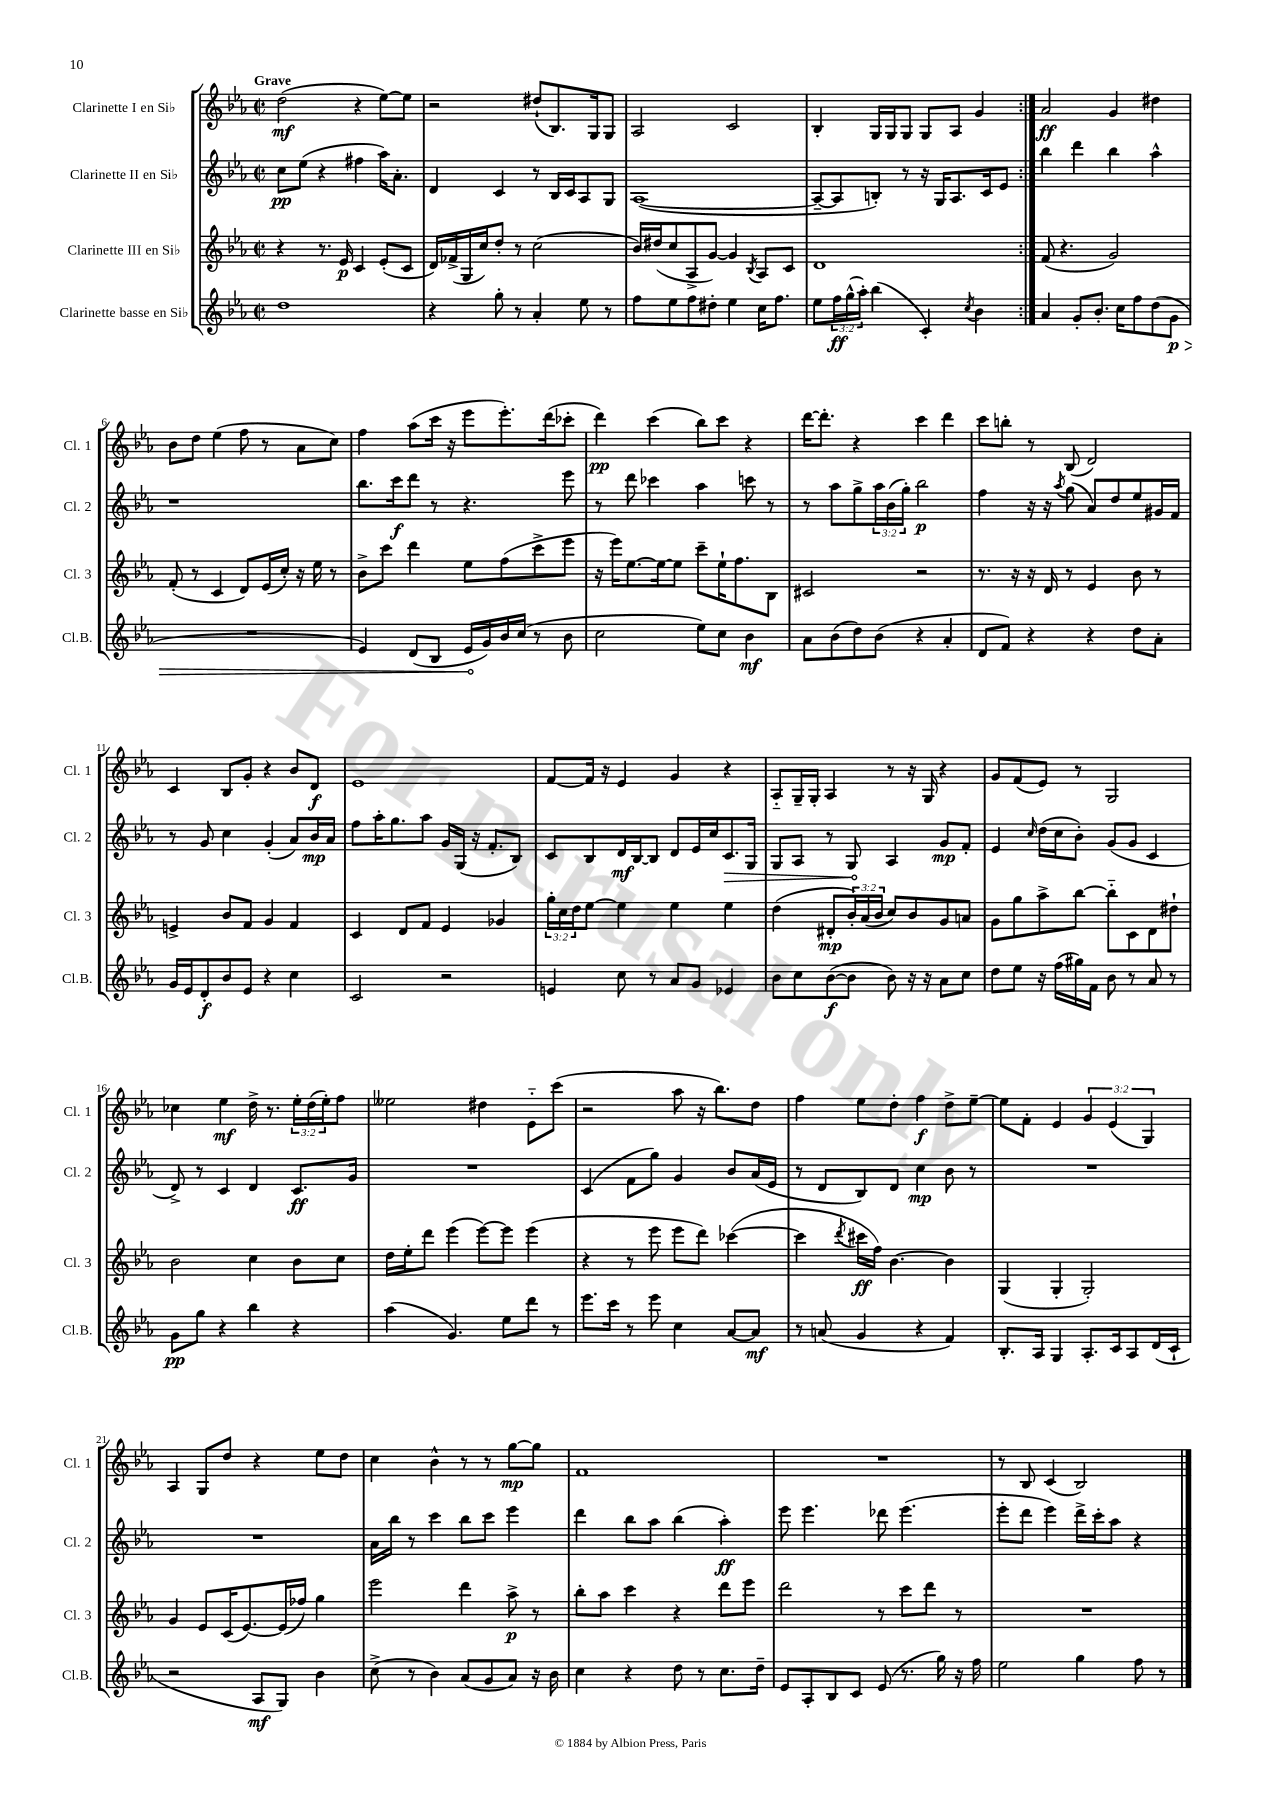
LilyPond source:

<<
\new StaffGroup <<
\new Staff = "s0" \with { instrumentName = "Clarinette I en Sib" shortInstrumentName = "Cl. 1" } {
    \clef treble \key ees \major \defaultTimeSignature \time 2/2 \override Staff.TupletNumber.text = #tuplet-number::calc-fraction-text \tempo "Grave"
    \repeat volta 2 { d''2\mf( r4 ees''8~) ees''8 |
    r2 dis''8-!( bes8.) g16 g8 |
    aes2 c'2 |
    bes4-. g16 g16 g8 g8 aes8 g'4 | }
    aes'2\ff g'4 dis''4 |
    bes'8 d''8 ees''4( f''8 r8 aes'8 c''8) |
    f''4 aes''8( c'''16 r16 ees'''8 ees'''8.-.) d'''16( ces'''8-. |
    d'''4\pp) c'''4( bes''8) c'''8 r4 |
    d'''16~ d'''8.-. r4 c'''4 d'''4 |
    c'''8 b''8-. r8 bes8( d'2) |
    c'4 bes8 g'8-. r4 bes'8 d'8\f |
    ees'1 |
    f'8~ f'16 r16 ees'4 g'4 r4 |
    aes8-_ g16-- g16-. aes4 r8 r16 g16 r4 |
    g'8 f'8( ees'8) r8 g2 |
    ces''4 ees''4\mf d''16-> r8. \tuplet 3/2 { ees''16-. d''16( ees''16-.) } f''8 |
    eeses''2 dis''4 ees'8-_ c'''8( |
    r2 aes''8 r16 bes''8.) d''8 |
    f''4 ees''8 d''8-. f''4\f d''8-> ees''8~-- |
    ees''8 f'8-. ees'4 \tuplet 3/2 { g'4 ees'4( g4) } |
    aes4 g8 d''8 r4 ees''8 d''8 |
    c''4 bes'4-^ r8 r8 g''8~\mp g''8 |
    f'1 |
    R1 |
    r8 bes8 c'4( bes2) \bar "|." |
}
\new Staff = "s1" \with { instrumentName = "Clarinette II en Sib" shortInstrumentName = "Cl. 2" } {
    \clef treble \key ees \major \defaultTimeSignature \time 2/2 \override Staff.TupletNumber.text = #tuplet-number::calc-fraction-text
    \repeat volta 2 { c''8\pp ees''8( r4 fis''4 aes''16) aes'8.-. |
    d'4 c'4 r8 bes16 c'16 aes8 g8 |
    aes1~( |
    aes8~-- aes8 b8-.) r8 r16 g16 aes8. c'16 ees'8 | }
    bes''4 d'''4 bes''4 aes''4-^ |
    r1 |
    bes''8. c'''16\f d'''8 r8 r4. ees'''8 |
    r8 d'''8 ces'''4 aes''4 c'''8 r8 |
    r8 aes''8 g''8-> \tuplet 3/2 { aes''16 bes'16( g''16-.) } bes''2\p |
    f''4 r16 r16 \acciaccatura { aes''8 } g''8( aes'8) d''8 ees''8 gis'16 f'16 |
    r8 g'8 c''4 g'4-.( aes'8) bes'16\mp aes'16 |
    f''8 aes''16-. g''8. aes''8 g'16 g16( r16 f'8.-. bes8) |
    c'8 bes8 d'16\mf bes16~ bes8 d'8 ees'16 c''16 \once \override Hairpin.circled-tip = ##t c'8.\> g16 |
    g8 aes8 r8 g8\! aes4 g'8\mp f'8-. |
    ees'4 \grace { c''16 } d''16( c''16 bes'8-.) g'8( g'8 c'4 |
    d'8->) r8 c'4 d'4 c'8.\ff g'16 |
    R1 |
    c'4( f'8 g''8) g'4 bes'8 aes'16( ees'16 |
    r8 d'8 bes8) d'8 c''4\mp bes'8 r8 |
    R1 |
    R1 |
    aes'16 bes''16 r8 c'''4 bes''8 c'''8 ees'''4 |
    d'''4 bes''8 aes''8 bes''4( aes''4-.\ff) |
    ees'''8 ees'''4. des'''8 ees'''4.( |
    ees'''8-. d'''8 ees'''4) d'''16-> c'''16-. aes''8 r4 \bar "|." |
}
\new Staff = "s2" \with { instrumentName = "Clarinette III en Sib" shortInstrumentName = "Cl. 3" } {
    \clef treble \key ees \major \defaultTimeSignature \time 2/2 \override Staff.TupletNumber.text = #tuplet-number::calc-fraction-text
    \repeat volta 2 { r4 r8. ees'16\p c'4 ees'8-.( c'8 |
    d'16) fes'16->( g16 c''16) d''8-. r8 c''2( |
    bes'16) dis''16( c''8 aes8-> g'8~) g'4 \acciaccatura { bes8 } aes8 c'8 |
    d'1 | }
    f'8( r4. g'2) |
    f'8-.( r8 c'4 d'8) ees'16( c''16-.) r16 ees''16 r8 |
    bes'8-> c'''8 d'''4 ees''8 f''8( c'''8-> ees'''8 |
    r16 ees'''16) ees''8.~ ees''16~ ees''8 c'''8-- ees''16-! f''8. bes8 |
    cis'2 r2 |
    r8. r16 r16 d'16 r8 ees'4 bes'8 r8 |
    e'4-> bes'8 f'8 g'4 f'4 |
    c'4 d'8 f'8 ees'4 ges'4 |
    \tuplet 3/2 { g''16-. c''16 d''16 } ees''8~ ees''4 ees''4 ees''4 |
    d''4( dis'8-.\mp \tuplet 3/2 { bes'16-.) aes'16( bes'16 } c''8) bes'8 g'8 a'8 |
    g'8 g''8 aes''8-> bes''8~ bes''8-_ c'8 d'8 dis''8-! |
    bes'2 c''4 bes'8 c''8 |
    d''16 ees''16-. d'''8 ees'''4( ees'''8~) ees'''8 ees'''4( |
    r4 r8 ees'''8 ees'''8 d'''8) ces'''4~( |
    ces'''4 \acciaccatura { d'''8 } cis'''16\ff f''16) bes'4.~ bes'4 |
    g4( g4-. g2-.) |
    g'4 ees'8 c'16( ees'8.~) ees'16( fes''16) g''4 |
    ees'''2 d'''4 aes''8->\p r8 |
    bes''8-. aes''8 c'''4 r4 d'''8 ees'''8 |
    d'''2 r8 c'''8 d'''8 r8 |
    R1 \bar "|." |
}
\new Staff = "s3" \with { instrumentName = "Clarinette basse en Sib" shortInstrumentName = "Cl.B." } {
    \clef treble \key ees \major \defaultTimeSignature \time 2/2 \override Staff.TupletNumber.text = #tuplet-number::calc-fraction-text
    \repeat volta 2 { d''1 |
    r4 g''8-. r8 aes'4-. ees''8 r8 |
    f''8 ees''8 f''8 dis''8-. ees''4 c''16 f''8. |
    ees''8 \tuplet 3/2 { f''16\ff g''16-^( aes''16-.) } bes''4( c'4-.) \acciaccatura { c''8 } bes'4 | }
    aes'4 g'8-. bes'8.-. c''16 f''8 d''8( \once \override Hairpin.circled-tip = ##t g'8\p\> |
    R1 |
    ees'4) d'8( bes8 ees'16\! g'16) bes'16 c''16( r8 bes'8 |
    c''2 ees''8) c''8 bes'4\mf |
    aes'8 bes'8( d''8) bes'8( r4 aes'4-. |
    d'8 f'8) r4 r4 d''8 aes'8-. |
    g'16 ees'16 d'8-.\f bes'8 ees'8 r4 c''4 |
    c'2 r2 |
    e'4 c''8 r8 aes'8 g'8 ees'4 |
    bes'8 c''8 bes'8~\f( bes'8 bes'8) r16 r16 aes'8 c''8 |
    d''8 ees''8 r16 f''16( gis''16) f'16 bes'8 r8 aes'8 r8 |
    g'8\pp g''8 r4 bes''4 r4 |
    aes''4( g'4.) ees''8 d'''8 r8 |
    ees'''8. c'''16 r8 ees'''8 c''4 aes'8~ aes'8\mf |
    r8 a'8( g'4 r4 f'4) |
    bes8.-. aes16 g4 aes8.-. c'16 aes8 d'16( c'16-! |
    r2 aes8\mf g8) bes'4 |
    c''8->( r8 bes'4) aes'8( g'8 aes'8) r16 bes'16 |
    c''4 r4 d''8 r8 c''8. d''16-- |
    ees'8 aes8-. bes8 c'8 ees'8( r8. g''16) r16 f''16 |
    ees''2 g''4 f''8 r8 \bar "|." |
}
>>
>>
